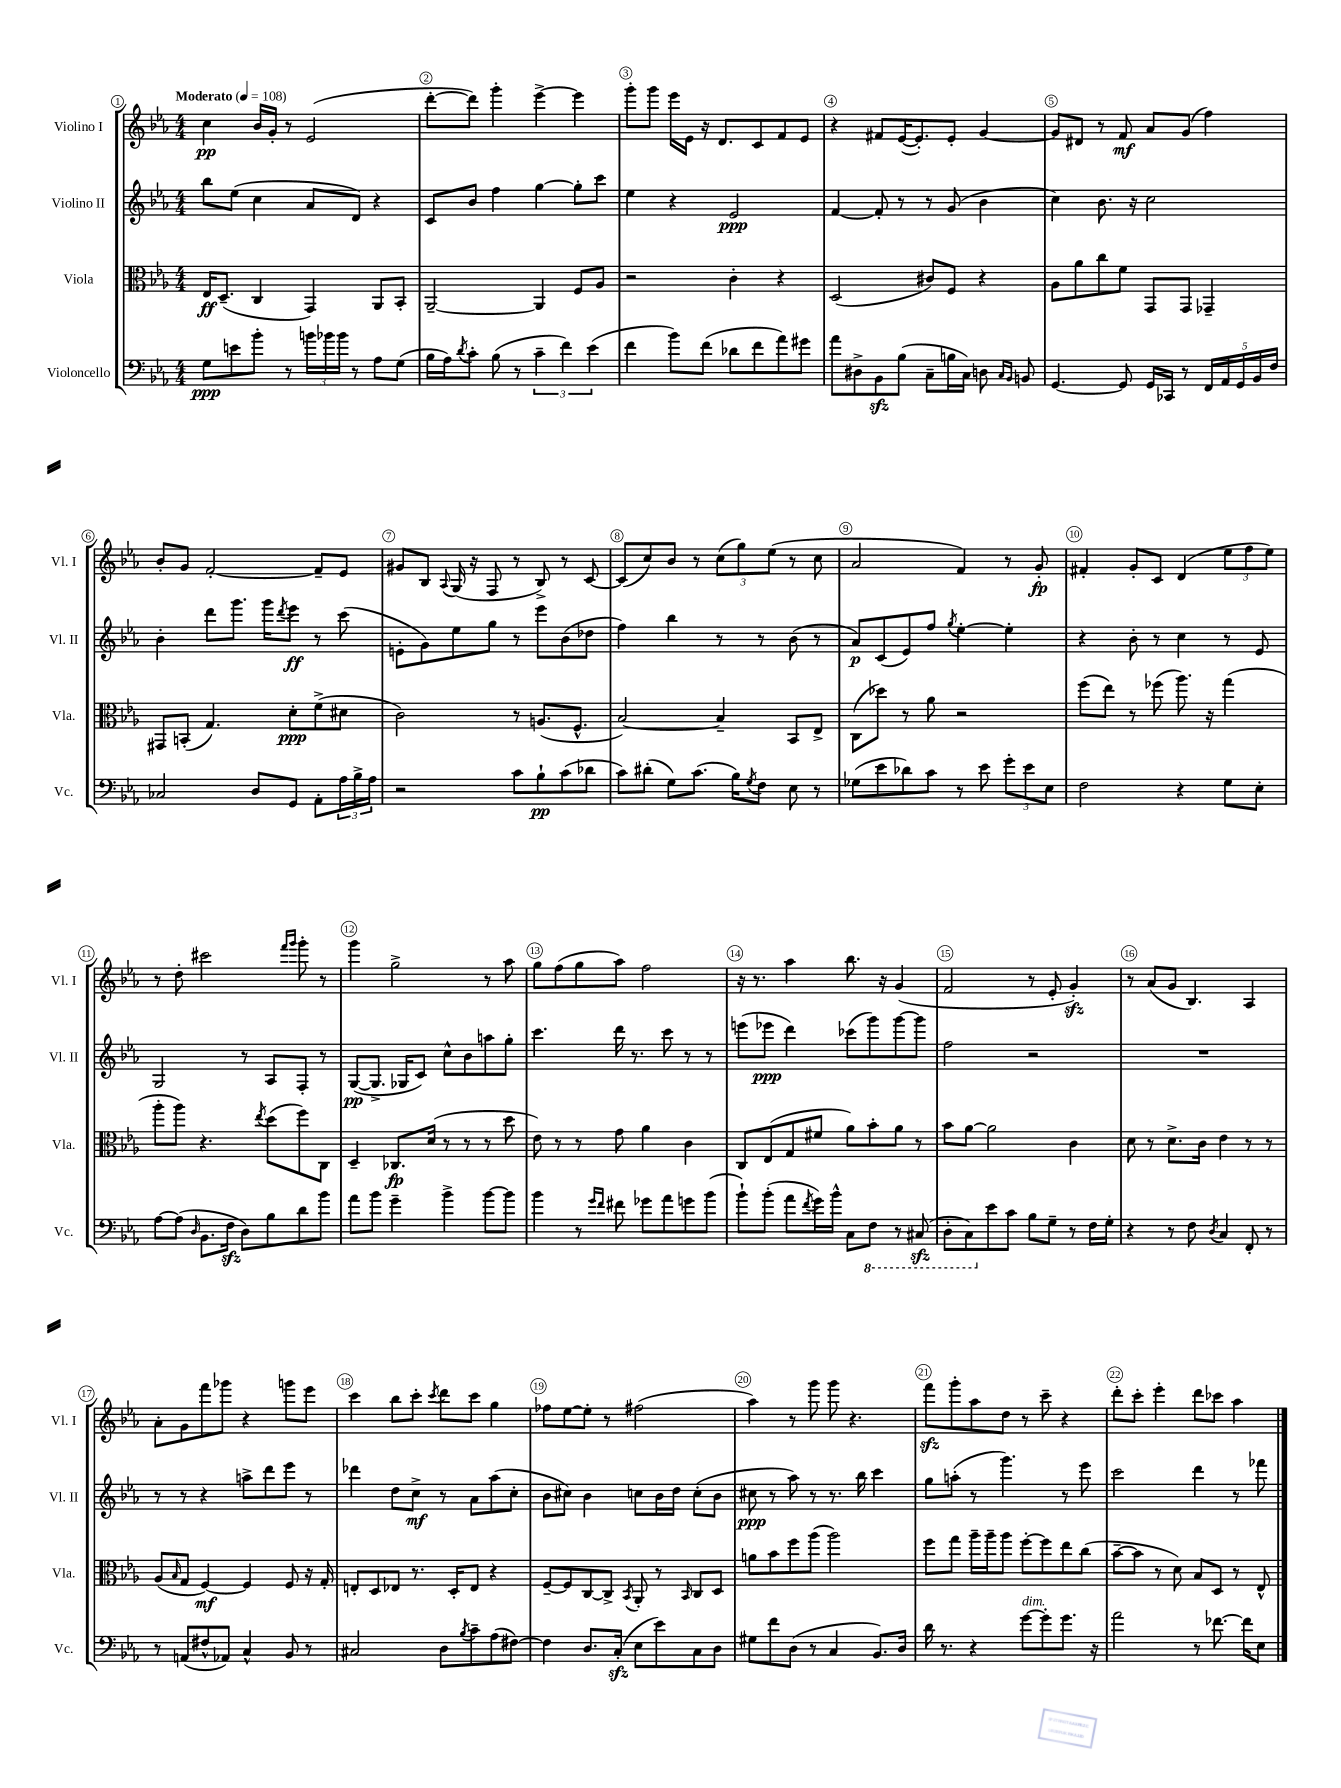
<<
\new StaffGroup <<
\new Staff = "s0" \with { instrumentName = "Violino I" shortInstrumentName = "Vl. I" } {
    \clef treble \key ees \major \numericTimeSignature \time 4/4 \tempo "Moderato" 4 = 108
    c''4\pp bes'16 g'16-. r8 ees'2( |
    d'''8~-. d'''8) g'''4-. ees'''4~-> ees'''4 |
    g'''8-. g'''8 ees'''16 ees'16 r16 d'8. c'8 f'8 ees'8 |
    r4 fis'8 ees'16~( ees'8.-.) ees'8-. g'4~ |
    g'8 dis'8 r8 f'8\mf aes'8 g'8( f''4) |
    bes'8-. g'8 f'2~-. f'8-- ees'8 |
    gis'8 bes8 \appoggiatura { aes8 } g16( r16 f8 r8 bes8->) r8 c'8~ |
    c'8( c''8) bes'8 r8 \tuplet 3/2 { c''8( g''8) ees''8( } r8 c''8 |
    aes'2 f'4) r8 g'8-.\fp |
    fis'4-. g'8-. c'8 d'4( \tuplet 3/2 { ees''8 f''8 ees''8) } |
    r8 d''8-. cis'''2 \grace { f'''16 g'''16 } g'''8-. r8 |
    g'''4 g''2-> r8 aes''8 |
    g''8 f''8( g''8 aes''8) f''2 |
    r16 r8. aes''4 bes''8. r16 g'4( |
    f'2 r8 ees'8-. g'4-.\sfz) |
    r8 aes'8( g'8 bes4.) aes4 |
    aes'8-. g'8 f'''8 ges'''8 r4 g'''8 ees'''8 |
    c'''4 bes''8 c'''8-. \acciaccatura { c'''8 } d'''8 c'''8 g''4 |
    fes''8 ees''8~ ees''8-. r8 fis''2( |
    aes''4) r8 g'''8 g'''8 r4. |
    f'''8\sfz g'''8-. aes''8 d''8 r8 c'''8-- r4 |
    d'''8-. c'''8-. ees'''4-. d'''8 ces'''8 aes''4 \bar "|." |
}
\new Staff = "s1" \with { instrumentName = "Violino II" shortInstrumentName = "Vl. II" } {
    \clef treble \key ees \major \numericTimeSignature \time 4/4
    bes''8 ees''8( c''4 aes'8 d'8) r4 |
    c'8 bes'8 f''4 g''4~ g''8-. c'''8 |
    ees''4 r4 ees'2\ppp |
    f'4~ f'8-. r8 r8 g'8( bes'4 |
    c''4) bes'8. r16 c''2 |
    bes'4-. d'''8 g'''8. g'''16 \acciaccatura { d'''8 } ees'''8\ff r8 c'''8( |
    e'8-. g'8) ees''8 g''8 r8 ees'''8 bes'8( des''8 |
    f''4) bes''4 r8 r8 bes'8( r8 |
    aes'8\p) c'8( ees'8) f''8 \acciaccatura { g''8 } ees''4~-. ees''4-. |
    r4 bes'8-. r8 c''4 r8 ees'8 |
    g2 r8 aes8 f8-. r8 |
    g8~\pp( g8.-> ges16 c'8) c''8-^ bes'8 a''8 g''8-. |
    c'''4. d'''16 r8. c'''8 r8 r8 |
    e'''8( ees'''8\ppp d'''4) ces'''8( g'''8) g'''8~ g'''8 |
    f''2 r2 |
    R1 |
    r8 r8 r4 a''8-> d'''8 ees'''8 r8 |
    des'''4 d''8 c''8->\mf r8 aes'8 aes''8( c''8-. |
    bes'8 cis''8) bes'4 c''8 bes'16 d''16 c''8-.( bes'8 |
    cis''8\ppp r8 aes''8) r8 r8. bes''16 c'''4 |
    g''8 a''8-.( r8 g'''4.) r8 ees'''8 |
    c'''2 d'''4 r8 fes'''8 \bar "|." |
}
\new Staff = "s2" \with { instrumentName = "Viola" shortInstrumentName = "Vla." } {
    \clef alto \key ees \major \numericTimeSignature \time 4/4
    ees16\ff d8.--( c4 g,4) aes,8 bes,8-. |
    aes,2~-- aes,4 f8 aes8 |
    r2 c'4-. r4 |
    d2( cis'8) f8 r4 |
    aes8 aes'8 c''8 f'8 g,8 g,8 ges,4-- |
    gis,8 b,8-.( g4.) d'8-.\ppp f'8->( dis'8 |
    c'2) r8 a8.( f8.-^ |
    bes2~) bes4-- bes,8 ees8-> |
    c8( des''8) r8 aes'8 r2 |
    f''8( ees''8) r8 fes''8( aes''8.) r16 g''4( |
    aes''8-. aes''8) r4. \acciaccatura { ees''8 } d''8( f''8) c8 |
    d4-- ces8.\fp d'16( r8 r8 r8 d''8 |
    ees'8) r8 r8 g'8 aes'4 c'4 |
    c8 ees8( g8 fis'8 aes'8) bes'8-. aes'8 r8 |
    bes'8 aes'8~ aes'2 c'4 |
    d'8 r8 d'8.-> c'16 ees'4 r8 r8 |
    aes8( \grace { bes16 } g8 f4~\mf) f4 f8 r16 g16-. |
    e8-. d8 ees8 r8. d16-. ees8 r4 |
    f8~-- f8 c8~ c8-> \acciaccatura { bes,8 } aes,8-. r8 \grace { bes,16 } c8 d8 |
    a'8 bes'8 f''8 aes''8( aes''2) |
    f''8 g''8 aes''16-- aes''16-- aes''8 f''8~-. f''8 ees''8 c''8( |
    bes'8~-- bes'8 r8 d'8) bes8 d8 r8 ees8-^ \bar "|." |
}
\new Staff = "s3" \with { instrumentName = "Violoncello" shortInstrumentName = "Vc." } {
    \clef bass \key ees \major \numericTimeSignature \time 4/4
    g8\ppp e'8 bes'8-. r8 \tuplet 3/2 { b'16 bes'16 bes'16 } r8 aes8 g8( |
    bes16 aes16) \acciaccatura { d'8 } c'8-. bes8( r8 \tuplet 3/2 { c'4-- f'4) ees'4( } |
    f'4 bes'8) f'8( des'8 f'8 aes'8) gis'8 |
    aes'8 dis8-> bes,8\sfz bes8( c8-- b16 c16) d8 \grace { c16 bes,16 } b,8 |
    g,4.~ g,8 g,16 ces,16 r8 \tuplet 5/4 { f,16 aes,16 g,16 bes,16 f16 } |
    ces2 d8 g,8 aes,8-. \tuplet 3/2 { aes16 bes16-> aes16 } |
    r2 c'8 bes8-!\pp c'8( des'8 |
    c'8) dis'8-.( g8) c'8.( bes16) \acciaccatura { g8 } f8 ees8 r8 |
    ges8( ees'8 des'8) c'8 r8 ees'8 \tuplet 3/2 { g'8-. ees'8 ees8 } |
    f2 r4 g8 ees8-. |
    aes8~ aes8( \grace { d16 } bes,8. f16\sfz d8) bes8 d'8 bes'8 |
    aes'8 bes'8 g'4-- bes'4-> bes'8~ bes'8 |
    bes'4 r8 \grace { g'16 f'16 } fis'8 ges'8 aes'8 g'8 bes'8( |
    bes'8-!) bes'8-.( aes'8 \acciaccatura { f'8 } g'16) bes'16-^ c8 \ottava #-1 f,8 r8 cis,8\sfz( |
    d,8-. c,8) \ottava #0 ees'8 c'8 bes8 g8-- r8 f16 g16-. |
    r4 r8 f8 \acciaccatura { d8 } c4 f,8-. r8 |
    r8 a,8( fis8-^ aes,8) c4-^ bes,8 r8 |
    cis2 d8 \acciaccatura { bes8 } c'8-- aes8( fis8~) |
    fis4 d8. c16-.\sfz( ees8 ees'8) c8 d8 |
    gis8 f'8 d8( r8 c4 bes,8.) d16 |
    d'16 r8. r4 g'8~^\markup { \italic "dim." } g'8-. g'8. r16 |
    aes'2 r8 fes'8.~ fes'16 ees8 \bar "|." |
}
>>
>>
\layout { \context { \Score \override BarNumber.break-visibility = ##(#f #t #t) barNumberVisibility = #all-bar-numbers-visible \override BarNumber.stencil = #(make-stencil-circler 0.1 0.3 ly:text-interface::print) } }
